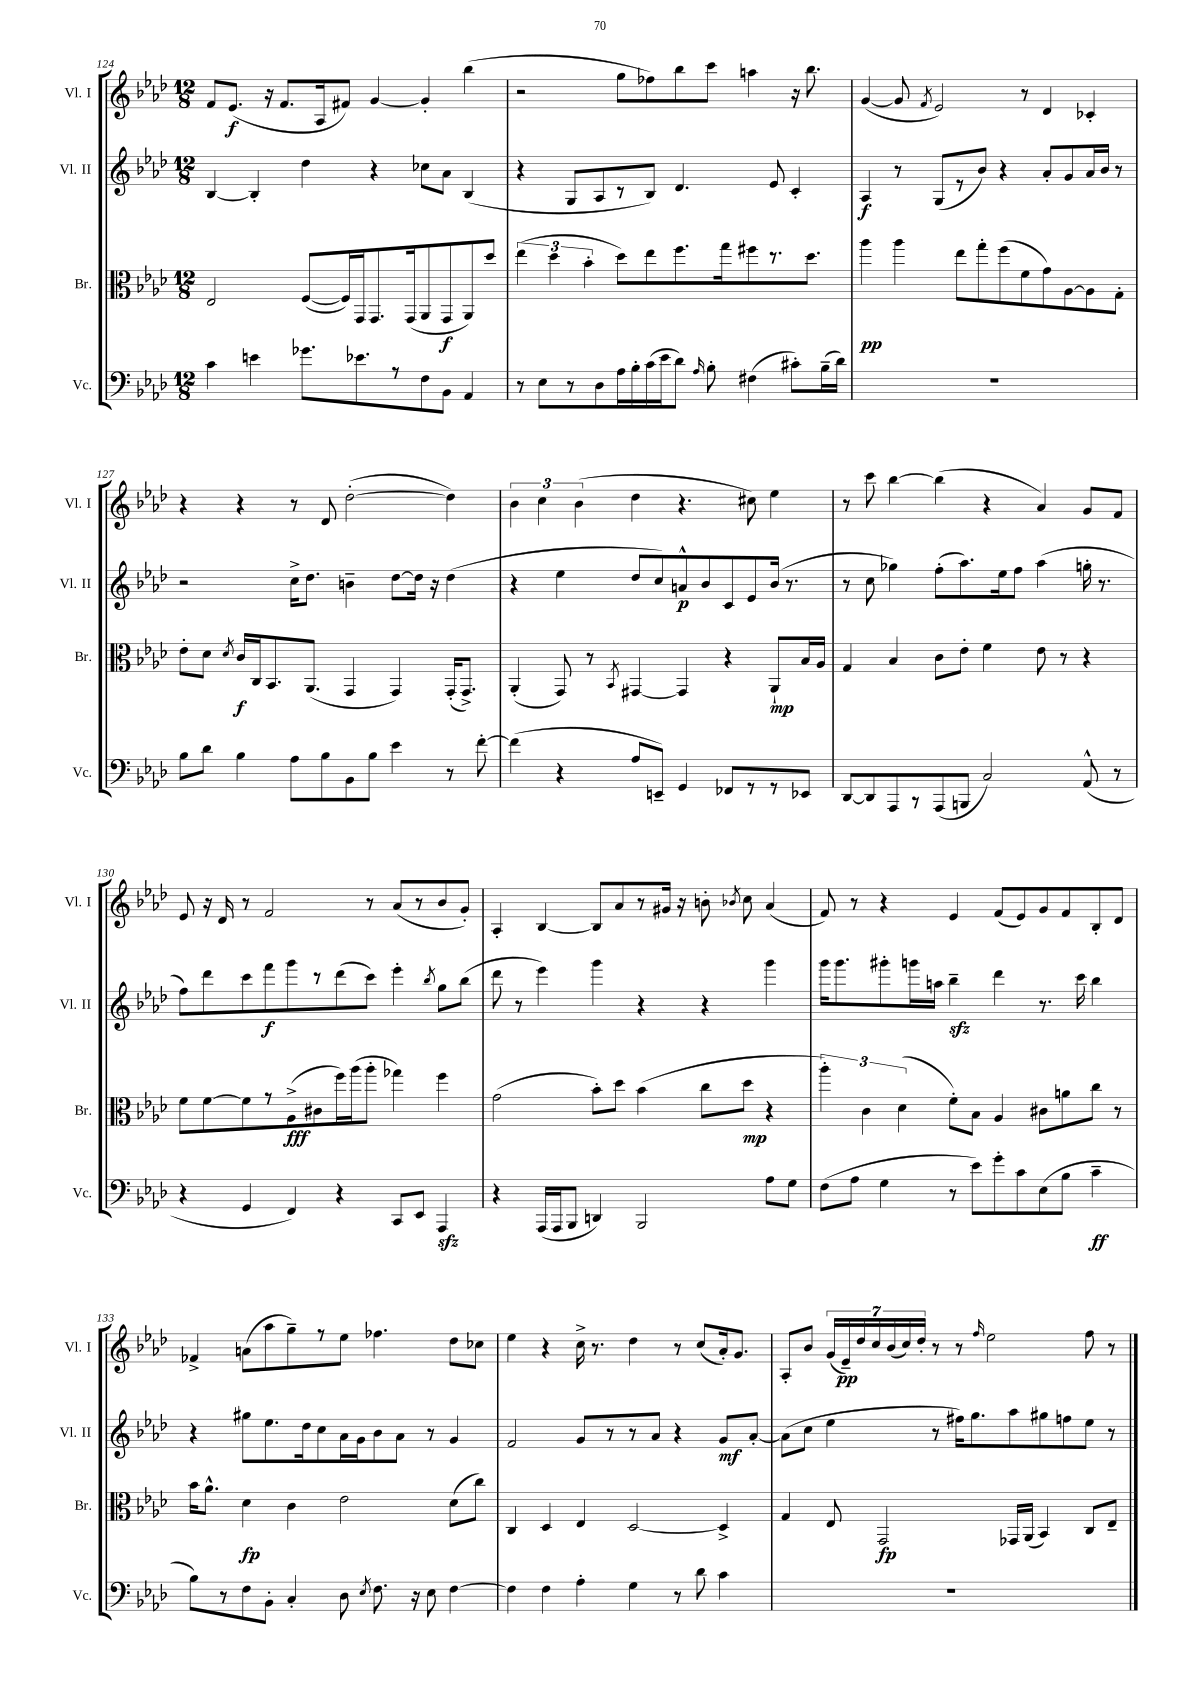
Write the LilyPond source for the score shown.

<<
\new StaffGroup <<
\new Staff = "s0" \with { instrumentName = "Vl. I" shortInstrumentName = "Vl. I" } {
    \clef treble \key aes \major \numericTimeSignature \time 12/8
    \autoBeamOff f'8[ ees'8.]\f( r16 f'8.[ aes16 fis'8]) g'4~ g'4-. bes''4( |
    r2 g''8[ fes''8) bes''8 c'''8] a''4 r16 bes''8. |
    g'4~( g'8 \acciaccatura { f'8 } ees'2) r8 des'4 ces'4-. |
    r4 r4 r8 des'8 des''2~-.( des''4) |
    \tuplet 3/2 { bes'4 c''4 bes'4( } des''4 r4. cis''8) ees''4 |
    r8 c'''8 bes''4~ bes''4( r4 aes'4) g'8[ f'8] |
    ees'8 r16 des'16 r8 f'2 r8 aes'8[( r8 bes'8 g'8]-.) |
    aes4-. bes4~ bes8[ aes'8 r8 gis'16] r16 b'8-. \acciaccatura { bes'8 } c''8 aes'4( |
    f'8) r8 r4 ees'4 f'8[( ees'8) g'8 f'8 bes8-. des'8] |
    fes'4-> a'8[( aes''8 g''8--) r8 ees''8] fes''4. des''8[ ces''8] |
    ees''4 r4 c''16-> r8. des''4 r8 c''8[( aes'16-.) g'8.] |
    aes8[-. bes'8] \tuplet 7/4 { g'16[( ees'16--\pp) des''16 c''16 bes'16( c''16) des''16]-. } r8 r8 \grace { f''16 } ees''2 f''8 r8 \bar "|." |
}
\new Staff = "s1" \with { instrumentName = "Vl. II" shortInstrumentName = "Vl. II" } {
    \clef treble \key aes \major \numericTimeSignature \time 12/8
    \autoBeamOff bes4~ bes4-. des''4 r4 ces''8[ aes'8] bes4( |
    r4 g8[ aes8 r8 bes8]) des'4. ees'8 c'4-. |
    aes4\f r8 g8[( r8 bes'8]) r4 aes'8[-. g'8 aes'16 bes'16] r8 |
    r2 c''16[-> des''8.] b'4-- des''8[~ des''16] r16 des''4( |
    r4 ees''4 des''8[ c''8) a'8-^\p bes'8 c'8 ees'8 bes'16]( r8. |
    r8 c''8 ges''4) f''8[-.( aes''8.) ees''16 f''8] aes''4( g''16-. r8. |
    f''8[) des'''8 c'''8 f'''8\f g'''8 r8 des'''8( c'''8]) ees'''4-. \acciaccatura { bes''8 } g''8[ bes''8]( |
    des'''8 r8 ees'''4) g'''4 r4 r4 g'''4 |
    g'''16[ g'''8. gis'''8-. g'''16 a''16] bes''4--\sfz des'''4 r8. c'''16 bes''4 |
    r4 gis''8[ ees''8. des''16 c''8 aes'16 g'16 bes'8 aes'8] r8 g'4 |
    f'2 g'8[ r8 r8 aes'8] r4 g'8[\mf aes'8]~-. |
    aes'8[( c''8] ees''4 r8 fis''16[) g''8. aes''8 gis''8 f''8 ees''8] r8 \bar "|." |
}
\new Staff = "s2" \with { instrumentName = "Br." shortInstrumentName = "Br." } {
    \clef alto \key aes \major \numericTimeSignature \time 12/8
    \autoBeamOff ees2 f8[~( f16) g,16 g,8. g,16( aes,8 g,8\f aes,8) des''8] |
    \tuplet 3/2 { ees''4( des''4 bes'4-. } des''8[) ees''8 f''8. g''16 fis''8 r8. des''8.] |
    aes''4\pp aes''4 ees''8[ g''8-. f''8( f'8 g'8) aes8~ aes8 g8]-. |
    ees'8[-. des'8] \acciaccatura { des'8 } c'16[\f c16 bes,8. aes,8.]( g,4 g,4) g,16[-.( g,8.]->) |
    aes,4-.( g,8) r8 \acciaccatura { bes,8 } gis,4~ gis,4 r4 aes,8[-!\mp bes16 aes16] |
    g4 bes4 c'8[ ees'8]-. f'4 ees'8 r8 r4 |
    f'8[ f'8~ f'8 r8 aes8->\fff( cis'8 f''16) aes''16( aes''8]-. ges''4) f''4 |
    g'2( bes'8[-.) des''8] bes'4( c''8[ des''8]\mp r4 |
    \tuplet 3/2 { aes''4-.) c'4 des'4( } f'8[-.) bes8] aes4 cis'8[ a'8 c''8] r8 |
    bes'16[ aes'8.]-^ des'4\fp c'4 ees'2 des'8[( c''8]) |
    c4 des4 ees4 des2~ des4-> |
    g4 ees8 g,2\fp ges,16[ aes,16]( bes,4) c8[ ees8]-- \bar "|." |
}
\new Staff = "s3" \with { instrumentName = "Vc." shortInstrumentName = "Vc." } {
    \clef bass \key aes \major \numericTimeSignature \time 12/8
    \autoBeamOff c'4 e'4 ges'8.[ ees'8. r8 f8 bes,8] aes,4 |
    r8 ees8[ r8 des8 aes16 bes16-. c'16( ees'16 des'8]) \grace { aes16 } bes8-. fis4( cis'8[-.) bes16--( des'16]) |
    R1. |
    bes8[ des'8] bes4 aes8[ bes8 bes,8 bes8] ees'4 r8 f'8~-. |
    f'4( r4 aes8[ e,8]--) g,4 fes,8[ r8 r8 ees,8] |
    des,8[~ des,8 aes,,8 r8 aes,,8( b,,8] c2) aes,8-^( r8 |
    r4 g,4 f,4) r4 c,8[ ees,8] aes,,4\sfz |
    r4 aes,,16[( aes,,16 bes,,8] d,4) bes,,2 aes8[ g8] |
    f8[( aes8] g4 r8 ees'8[) g'8-. c'8 ees8( bes8] c'4--\ff |
    bes8[) r8 f8 bes,8]-. c4-. des8 \acciaccatura { ees8 } f8. r16 ees8 f4~ |
    f4 f4 aes4-. g4 r8 des'8 c'4 |
    R1. \bar "|." |
}
>>
>>
\layout { \context { \Score currentBarNumber = #124 } }
